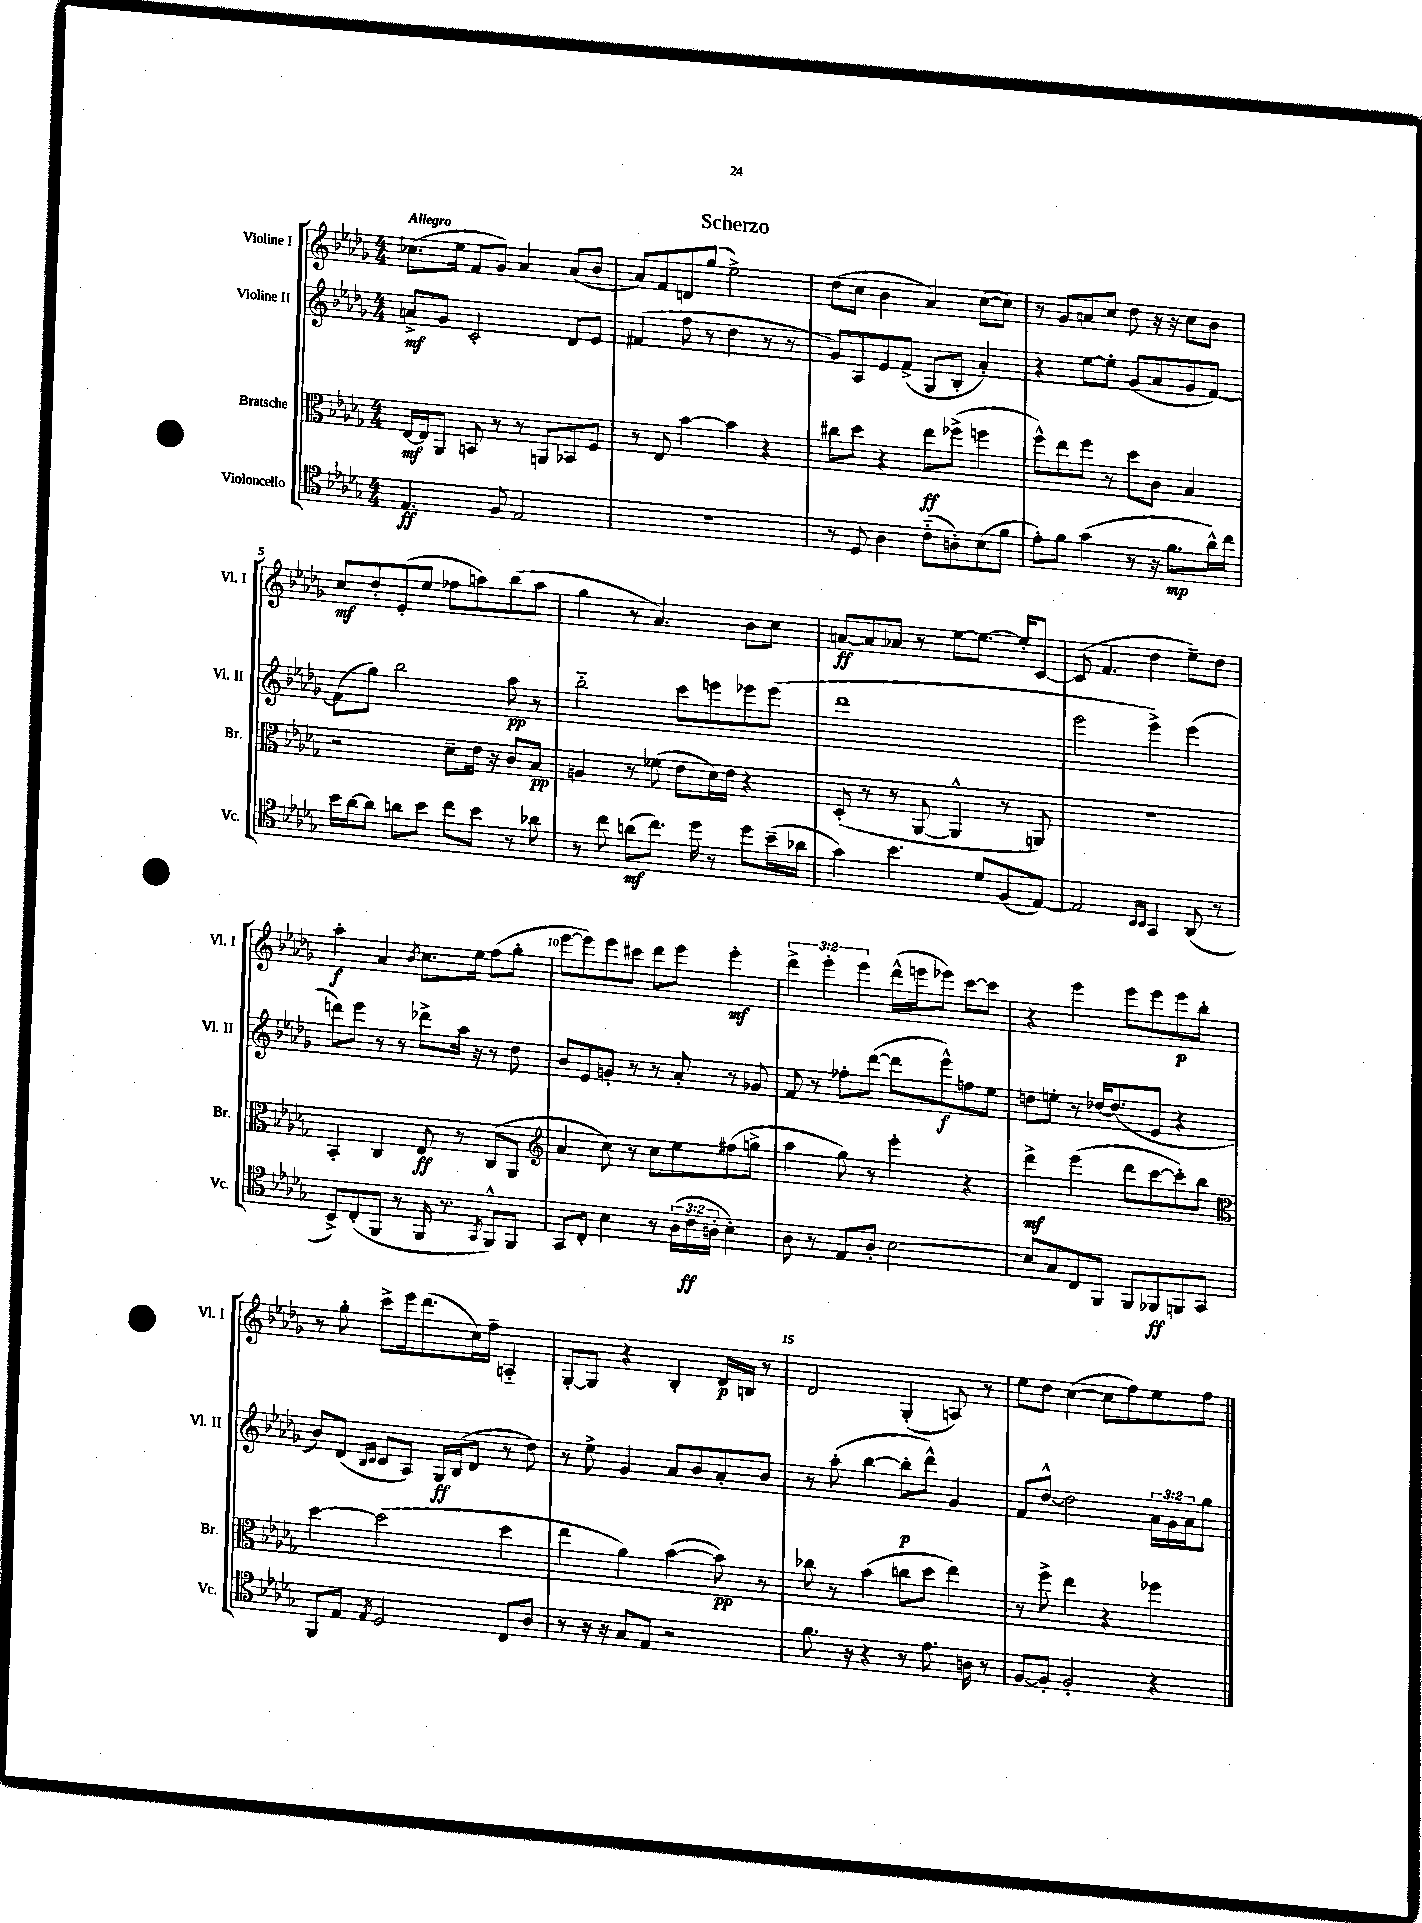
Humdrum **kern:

**kern	**dynam	**kern	**dynam	**kern	**dynam	**kern	**dynam
*part4	*part4	*part3	*part3	*part2	*part2	*part1	*part1
*staff4	*staff4	*staff3	*staff3	*staff2	*staff2	*staff1	*staff1
*I"Violoncello	*	*I"Bratsche	*	*I"Violine II	*	*I"Violine I	*
*I'Vc.	*	*I'Br.	*	*I'Vl. II	*	*I'Vl. I	*
*clefC4	*	*clefC3	*	*clefG2	*	*clefG2	*
*k[b-e-a-d-g-]	*	*k[b-e-a-d-g-]	*	*k[b-e-a-d-g-]	*	*k[b-e-a-d-g-]	*
*M4/4	*	*M4/4	*	*M4/4	*	*M4/4	*
=1	=1	=1	=1	=1	=1	=1	=1
!	!	!	!	!	!	!LO:TX:a:B:t=Allegro	!
4.E-/	ff	[16E-/LL	mf	8an^/L	mf	(8.cc-X\L	.
.	.	16E-/J]	.	.	.	.	.
.	.	8AA-/J	.	8g-/J	.	.	.
.	.	.	.	.	.	16ee-\Jk	.
.	.	8BBn/	.	2c'/	.	8f/L	.
8F/	.	8r	.	.	.	8g-/J)	.
2E-/	.	8r	.	.	.	4a-/	.
.	.	8AAn/L	.	.	.	.	.
.	.	8BB-X/	.	8d-/L	.	(8a-/L	.
.	.	8F/J	.	8e-/J	.	8b-/J	.
=2	=2	=2	=2	=2	=2	=2	=2
1r	.	8r	.	(4f#X/	.	8a-/L)	.
.	.	8E-/	.	.	.	8f/	.
.	.	[4b-\	.	8ff\	.	8dn/	.
.	.	.	.	8r	.	(8gg-/J	.
.	.	4b-\]	.	4dd-\	.	2ee-^\)	.
.	.	4r	.	8r	.	.	.
.	.	.	.	8r	.	.	.
=3	=3	=3	=3	=3	=3	=3	=3
8r	.	8cc#X\L	.	8g-/L)	.	(8dd-\L	.
8D-/	.	8dd-\J	.	8A-/	.	8cc\J	.
4A-\	.	4r	.	8e-/	.	4b-\	.
.	.	.	.	(8f^/J	.	.	.
(8c\L	.	8ee-\L	ff	8G-/L	.	4a-/)	.
8An'\)	.	(8ff-X^\J	.	8B-'/J	.	.	.
(8B-\	.	4ffn\	.	4a-'/)	.	([8cc\L	.
8f\J	.	.	.	.	.	8cc\J])	.
=4	=4	=4	=4	=4	=4	=4	=4
8e-'\L)	.	8ff^^\L)	.	4r	.	8r	.
8f\J	.	8ee-\	.	.	.	8g-/L	.
(4g-\	.	8ff\J	.	[8ee-\L	.	8an/	.
.	.	8r	.	8ee-'\J]	.	8cc/J	.
8r	.	8dd-\L	.	(8g-/L	.	8dd-\	.
16r	.	8c\J	.	8a-/	.	16r	.
8.f\L	mp	.	.	.	.	16r	.
.	.	4B-/	.	8g-/	.	8cc\L	.
16a-^^\L)	.	.	.	[8f/J)	.	8b-\J	.
16cc\JJ	.	.	.	.	.	.	.
!!LO:LB:g=z
=5	=5	=5	=5	=5	=5	=5	=5
16b-\LL	.	2r	.	(8f\L]	.	8cc/L	mf
[16a-\J	.	.	.	.	.	.	.
8a-\J]	.	.	.	8gg-\J)	.	8dd-'/	.
8an\L	.	.	.	2bb-\	.	(8e-'/	.
8b-\J	.	.	.	.	.	8ee-/J	.
8cc\L	.	8d-~\L	.	.	.	8ff-X\L	.
8b-\J	.	16e-\Jk	.	.	.	8aan\)	.
.	.	16r	.	.	.	.	.
8r	.	8c/L	.	8aa-\	pp	(8bb-\	.
8a-X\	.	8B-/J	pp	8r	.	8aa\J	.
=6	=6	=6	=6	=6	=6	=6	=6
8r	.	4An/	.	2bb-\	.	4gg-\	.
8cc\	.	.	.	.	.	.	.
(8an\L	mf	8r	.	.	.	8r	.
8.cc\J)	.	(8f-X\	.	.	.	4.a-/)	.
.	.	8e-\L	.	8ccc\L	.	.	.
16dd-\	.	.	.	.	.	.	.
8r	.	16d-\L)	.	8eeen\	.	.	.
.	.	16e-\JJ	.	.	.	.	.
8dd-\L	.	4r	.	8eee-X\	.	8b-\L	.
(16b-~\L	.	.	.	(8eee-\J	.	8cc\J	.
16a-X\JJ	.	.	.	.	.	.	.
=7	=7	=7	=7	=7	=7	=7	=7
4g-\)	.	(8D-'/	.	1ddd-	.	[8an/L	ff
.	.	8r	.	.	.	8a/]	.
4.b-\	.	8r	.	.	.	8a-X/J	.
.	.	[8AA-/	.	.	.	8r	.
.	.	4AA-^^/]	.	.	.	[8ee-\L	.
8d-/L	.	.	.	.	.	8.ee-\J_	.
(8F/	.	8r	.	.	.	.	.
.	.	.	.	.	.	16ee-'/KL]	.
[8E-/J)	.	8AAn/)	.	.	.	[8c/J	.
=8	=8	=8	=8	=8	=8	=8	=8
2E-/]	.	1r	.	2eee-\	.	(8c/]	.
.	.	.	.	.	.	4.f/	.
16qqBB-/LL	.	.	.	.	.	.	.
16qqBB-/JJ	.	.	.	.	.	.	.
4GG-/	.	.	.	4eee-^\)	.	4dd-\	.
(8AA-/	.	.	.	(4eee-\	.	8ee-~\L)	.
8r	.	.	.	.	.	8dd-\J	.
!!LO:LB:g=z
=9	=9	=9	=9	=9	=9	=9	=9
8BB-^/L)	.	4BB-'/	.	8dddn\L)	.	4aa-'\	f
(8C'/	.	.	.	8eee-\J	.	.	.
8FF/J	.	4C/	.	8r	.	4a-/	.
8r	.	.	.	8r	.	.	.
.	.	.	.	.	.	8qb-/	.
16FF/	.	8E-/	ff	8ddd-X^\L	.	8.cc\L	.
8.r	.	.	.	.	.	.	.
.	.	8r	.	16aa-\Jk	.	.	.
.	.	.	.	16r	.	16ee-\Jk	.
8qGG-/	.	.	.	.	.	.	.
8FF^^/L)	.	(8C/L	.	8r	.	(8ff\L	.
8FF/J	.	8AA-/J	.	8dd-\	.	8gg-'\J	.
=10	=10	=10	=10	=10	=10	=10	=10
*	*	*clefG2	*	*	*	*	*
8GG-/L	.	4a-/	.	8b-/L	.	[8eee-\L	.
8C'/J	.	.	.	8e-/	.	8eee-\])	.
4B-\	.	8cc\)	.	8gn'/J	.	8eee-\	.
.	.	8r	.	8r	.	8ccc#X\J	.
8r	.	8cc\L	.	8r	.	8ddd-\L	.
(24A-\LL	.	8ee-\	.	8a-'/	.	8eee-\J	.
24c\	ff	.	.	.	.	.	.
24An'\JJ	.	.	.	.	.	.	.
4B-'\)	.	(8ff#X\	.	8r	.	4eee-'\	mf
.	.	8ggn^\J	.	8g-X/	.	.	.
=11	=11	=11	=11	=11	=11	=11	=11
8A-\	.	4aa-\	.	8f/	.	6ddd-^\	.
8r	.	.	.	8r	.	.	.
.	.	.	.	.	.	6eee-'\	.
8E-/L	.	8gg-\)	.	8ff-X'\L	.	.	.
.	.	.	.	.	.	6eee-\	.
8A-'/J	.	8r	.	([8ddd-\J	.	.	.
[2B-\	.	4eee-'\	.	8ddd-\L]	.	(16ddd-^^\LL	.
.	.	.	.	.	.	16eeen\J	.
.	.	.	.	8eee-^^\)	f	8eee-X\J)	.
.	.	4r	.	8ffn\	.	[8ccc\L	.
.	.	.	.	8ee-\J	.	8ccc\J]	.
=12	=12	=12	=12	=12	=12	=12	=12
8B-/L]	.	4ddd-^\	mf	8ddn\L	.	4r	.
8G-/	.	.	.	8een'\J	.	.	.
8C/	.	(4eee-\	.	8r	.	4eee-\	.
8FF/J	.	.	.	[16dd-X/KL	.	.	.
.	.	.	.	(8.dd-/]	.	.	.
8FF/L	.	8ddd-\L	.	.	.	8eee-\L	.
8FF-X/	ff	[8ccc\	.	8e-/J	.	8eee-\	.
8FFn/	.	8ccc'\])	.	4r	.	8eee-\	p
8GG-/J	.	8bb-\J	.	.	.	8bb-'\J	.
!!LO:LB:g=z
=13	=13	=13	=13	=13	=13	=13	=13
*	*	*clefC3	*	*	*	*	*
8FF/L	.	[4dd-\	.	8b-/L)	.	8r	.
8E-/J	.	.	.	(8d-/J	.	8gg-'\	.
.	.	.	.	16qqB-/LL	.	.	.
8qE-/	.	.	.	16qqc/JJ	.	.	.
2D-/	.	(2dd-\]	.	8c/L	.	8ccc^\L	.
.	.	.	.	8A-/J)	.	16eee-\k	.
.	.	.	.	.	.	(8.ddd-\	.
.	.	.	.	16G-/LL	ff	.	.
.	.	.	.	(16B-/J	.	.	.
.	.	.	.	8d-/J	.	16cc\L)	.
.	.	.	.	.	.	16ff~\JJ	.
8C/L	.	4dd-\	.	8r	.	4An/	.
8A-/J	.	.	.	8dd-\)	.	.	.
=14	=14	=14	=14	=14	=14	=14	=14
8r	.	4ee-\	.	8r	.	[8G-'/L	.
16r	.	.	.	8ee-^\	.	8G-/J]	.
16r	.	.	.	.	.	.	.
8G-/L	.	4a-\)	.	4g-/	.	4r	.
8E-/J	.	.	.	.	.	.	.
2r	.	([4b-\	.	8a-/L	.	4B-'/	.
.	.	.	.	8b-/	.	.	.
.	.	8b-\])	pp	8a-'/	.	16d-/LL	p
.	.	.	.	.	.	16Bn/JJ	.
.	.	8r	.	8b-/J	.	8r	.
=15	=15	=15	=15	=15	=15	=15	=15
8.f\	.	8cc-X\	.	8r	.	2d-/	.
.	.	8r	.	(8aa-'\	.	.	.
16r	.	.	.	.	.	.	.
4r	.	(4b-\	.	[4bb-\	.	.	.
8r	.	8ccn\L	.	8bb-'\L]	p	(4G-'/	.
8.e-\	.	8dd-\J	.	8ddd-^^\J)	.	.	.
.	.	4ee-\)	.	4g-/	.	8An/)	.
16An\	.	.	.	.	.	.	.
8r	.	.	.	.	.	8r	.
=16	=16	=16	=16	=16	=16	=16	=16
[8F/L	.	8r	.	8f/L	.	8ee-\L	.
8F'/J]	.	8ff^\	.	[8dd-^^/J	.	8dd-\J	.
2F'/	.	4ee-\	.	2dd-\]	.	([4cc\	.
.	.	4r	.	.	.	8cc\L]	.
.	.	.	.	.	.	8ff\)	.
4r	.	4ff-X\	.	24a-\LL	.	8ee-\	.
.	.	.	.	24g-\	.	.	.
.	.	.	.	24a-\J	.	.	.
.	.	.	.	8gg-\J	.	8ff\J	.
==	==	==	==	==	==	==	==
*-	*-	*-	*-	*-	*-	*-	*-
